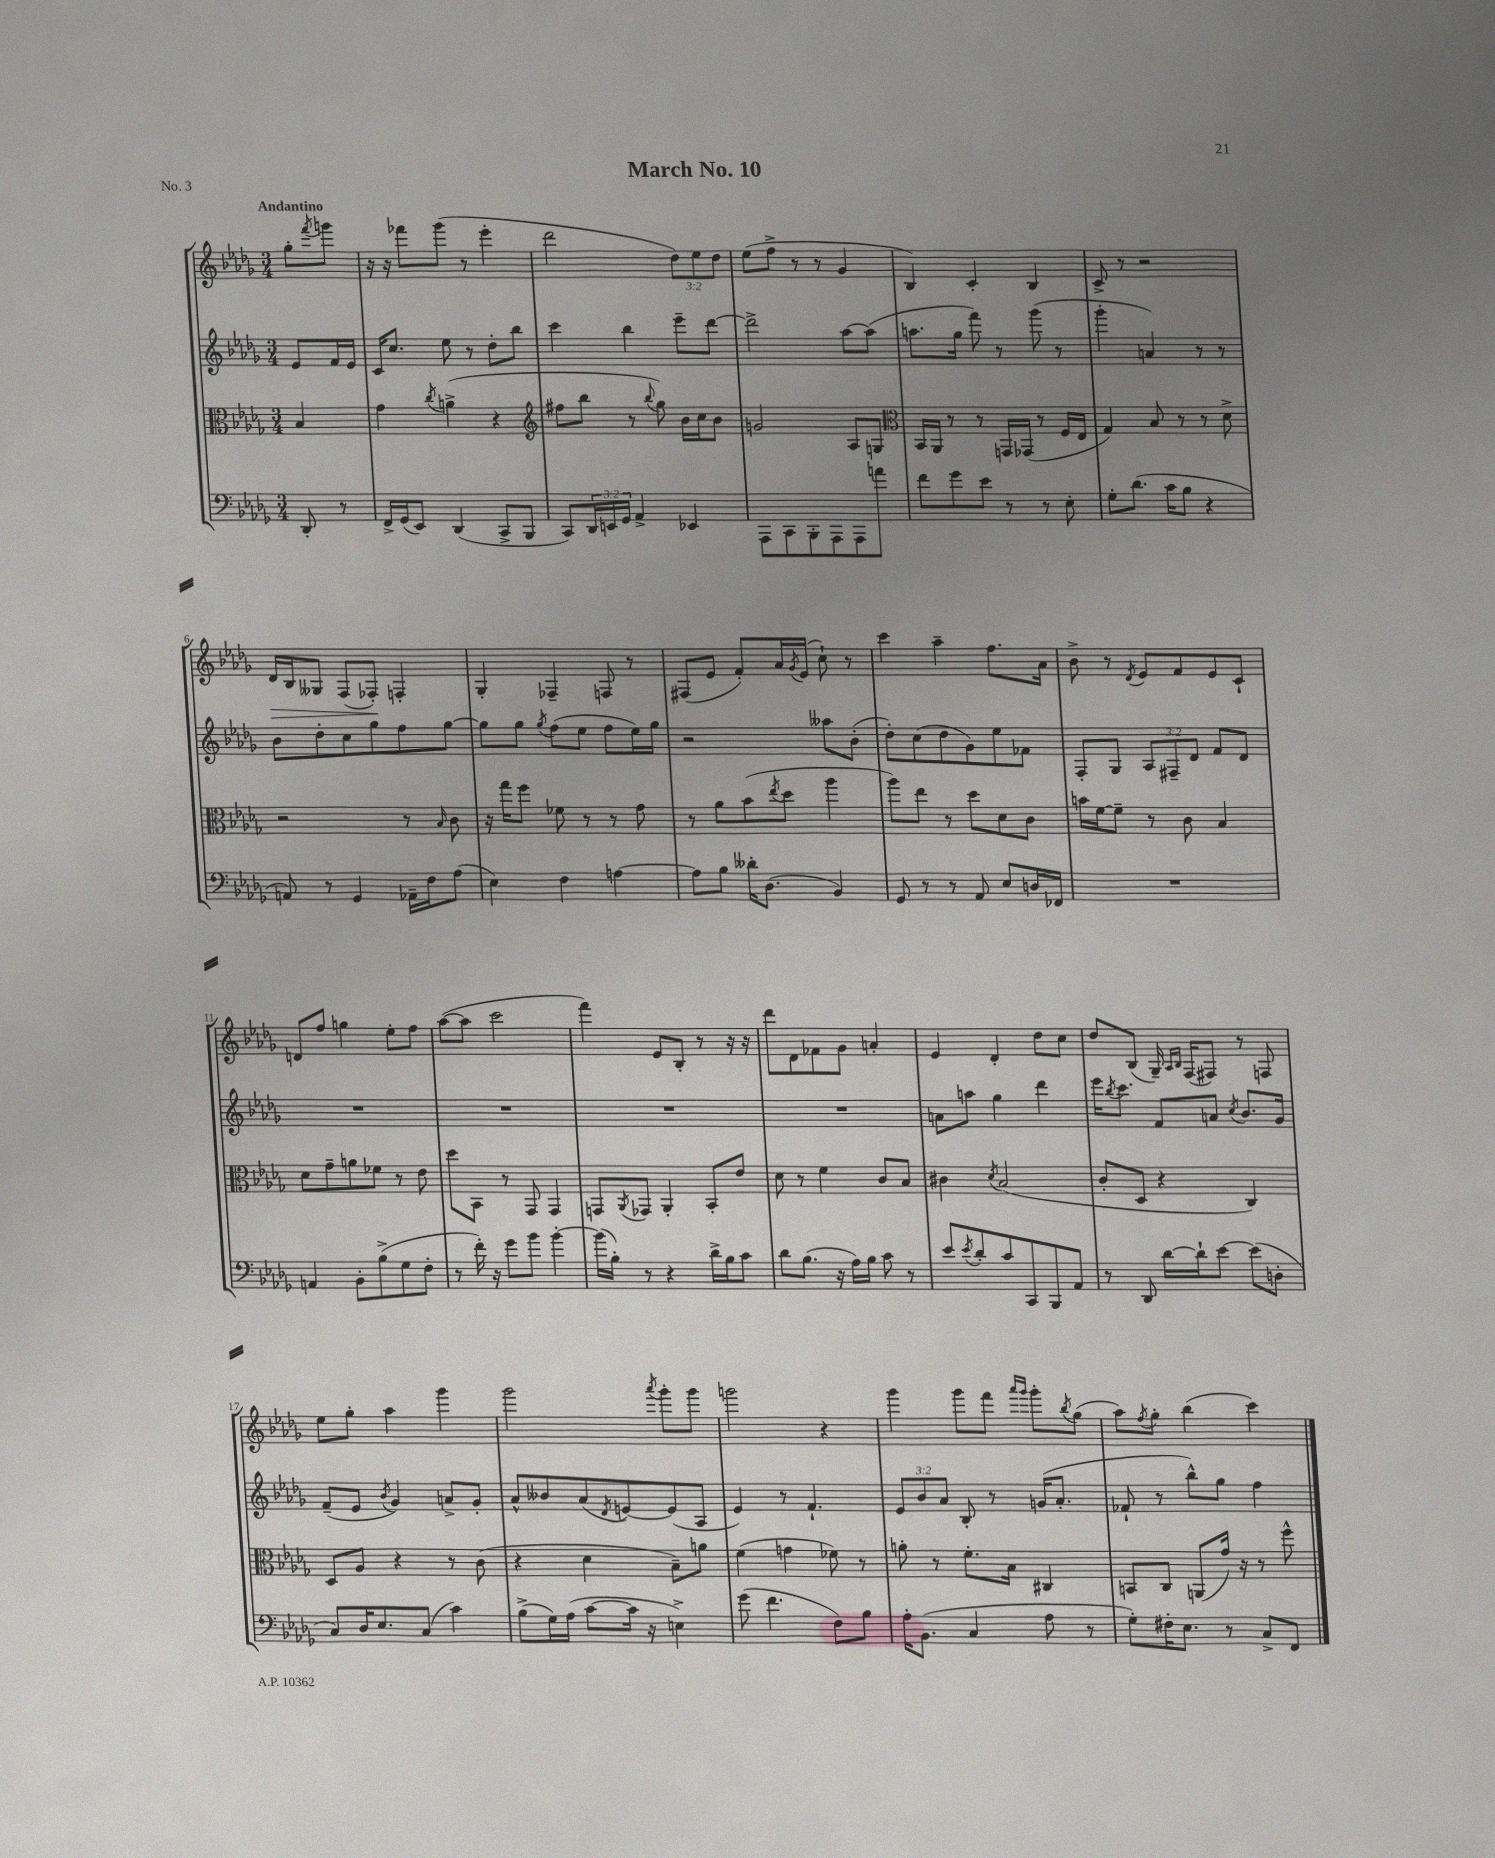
\header { title = "March No. 10" piece = "No. 3" }
<<
\new StaffGroup <<
\new Staff = "s0" {
    \clef treble \key des \major \numericTimeSignature \time 3/4 \override Staff.TupletNumber.text = #tuplet-number::calc-fraction-text \partial 4 \tempo "Andantino"
    ges''8-. \acciaccatura { f'''8 } g'''8 |
    r16 r16 fes'''8 ges'''8( r8 ees'''4-. |
    des'''2 \tuplet 3/2 { des''8) ees''8 des''8 } |
    ees''8( f''8-> r8 r8 ges'4 |
    bes4) c'4-. bes4 |
    c'8-> r8 r2 |
    des'16\> bes16 geses8 f8( fes8-.\!) f4-. |
    ges4-. fes4-- f8 r8 |
    fis8( ees'8 f'8-.) aes'16 \acciaccatura { ges'8 } ees'16( c''8-!) r8 |
    c'''4 aes''4-- f''8. aes'16 |
    bes'8-> r8 \acciaccatura { des'8 } ees'8 f'8 ees'8 c'8-! |
    d'8 f''8 g''4 ees''8-. f''8 |
    aes''8~( aes''8 c'''2 |
    f'''4) ees'8 bes8-. r8 r16 r16 |
    des'''8 des'8 fes'8 ges'8 a'4-. |
    ees'4 des'4-. des''8 c''8 |
    des''8 bes8( ges16--) \grace { aes16 bes16 } f16( fis8) r8 f8 |
    ees''8 ges''8-. aes''4 ges'''4 |
    ges'''2 \acciaccatura { aes'''8 } ges'''8-. ges'''8 |
    g'''2 r4 |
    ges'''4 ges'''8 f'''8 \grace { aes'''16 ges'''16 } ges'''8-. \acciaccatura { bes''8 } ges''8( |
    aes''8) \acciaccatura { f''8 } ges''8-. bes''4( c'''4) \bar "|." |
}
\new Staff = "s1" {
    \clef treble \key des \major \numericTimeSignature \time 3/4 \override Staff.TupletNumber.text = #tuplet-number::calc-fraction-text \partial 4
    ees'8 f'16 ees'16 |
    c'16 c''8. ees''8 r8 des''8-. bes''8 |
    c'''4 bes''4 ees'''8-- des'''8~ |
    des'''2-> aes''8~ aes''8( |
    a''8. ges''16 f'''8) r8 ges'''8( r8 |
    ges'''4-. a'4) r8 r8 |
    bes'8 des''8-. c''8 ges''8 f''8 ges''8~ |
    ges''8 ges''8 \acciaccatura { ges''8 } f''8( ees''8 f''8 ees''16) ges''16 |
    r2 aeses''8 bes'8-.( |
    des''8-.) c''8( des''8 ges'8) ees''8 fes'8 |
    f8-. ges8 \tuplet 3/2 { aes8 fis8-- des'8 } f'8 des'8 |
    R2. |
    R2. |
    R2. |
    R2. |
    a'8 a''8 ges''4 des'''4 |
    ees'''16 \acciaccatura { bes''8 } c'''8. f'8 a'8 \acciaccatura { c''8 } bes'8. ges'16 |
    f'8--( ees'8 \acciaccatura { bes'8 } ges'4) a'8-> ges'8-. |
    aes'8-^ beses'8 aes'8( \acciaccatura { des'8 } e'8~) e'8( aes8 |
    ees'4) r8 f'4.-! |
    \tuplet 3/2 { ees'8 bes'8 aes'8 } bes8-. r8 g'16( aes'8.-. |
    fes'8-! r8 bes''8-^) ges''8 f''4 \bar "|." |
}
\new Staff = "s2" {
    \clef alto \key des \major \numericTimeSignature \time 3/4 \partial 4
    bes4 |
    ges'4 \acciaccatura { c''8 } a'4->( r4 |
    \clef treble fis''8 bes''8 r8 \appoggiatura { bes''8 } ges''8) bes'16 c''16 bes'8 |
    g'2 aes8 g8 |
    \clef alto bes,16 aes,16 r8 r8 g,16 ges,16( r8 f16 ees16 |
    ges4) bes8 r8 r8 des'8-> |
    r2 r8 \grace { bes16 } c'8 |
    r16 ges''16 f''8 fes'8 r8 r8 ges'8 |
    r8 aes'8 bes'8( \acciaccatura { ees''8 } des''8 aes''4 |
    aes''8) ees''8 r8 des''8 des'8 c'8 |
    b'16 f'16~ f'8-- r8 c'8 bes4 |
    des'8 ges'8-- a'8 fes'8 r8 ees'8 |
    des''8 bes,8 r8 ges,8 ges,4 |
    g,8 \acciaccatura { aes,8 } ges,8 aes,4-. bes,8-. ees'8 |
    des'8 r8 f'4 c'8 bes8 |
    cis'4 \acciaccatura { des'8 } bes2( |
    c'8-. des8 r4 c4) |
    des8 aes8 r4 r8 c'8( |
    r4 des'4 bes8--) a'8 |
    f'4( g'4 fes'8) r8 |
    a'8-. r8 f'8.-. bes16 cis4 |
    b,8 c8 a,8( ges'16) r16 r8 f''8-^ \bar "|." |
}
\new Staff = "s3" {
    \clef bass \key des \major \numericTimeSignature \time 3/4 \override Staff.TupletNumber.text = #tuplet-number::calc-fraction-text \partial 4
    des,8-. r8 |
    f,16-> ges,16( ees,8) des,4( c,8-> bes,,8 |
    c,8) \tuplet 3/2 { des,16 e,16 ges,16 } aes,4-> ees,4 |
    aes,,8 c,8 bes,,8-. aes,,8 aes,,8 a'8 |
    f'8 ges'8 ees'8 r8 r8 ees8-. |
    ges8-. des'8.( c'16 bes8 r4 |
    a,8) r8 ges,4 aes,16-- f16 aes8( |
    ees4) f4 a4~ |
    a8 bes8 deses'16-. des8.( bes,4) |
    ges,8 r8 r8 aes,8 ees8 d16 fes,16 |
    R2. |
    a,4 bes,8-. bes8->( ges8 f8-. |
    r8 f'16-.) r16 ges'8 bes'8 bes'4~-. |
    bes'16( bes16-.) r8 r4 des'16-> bes16 c'8 |
    des'8 bes8.( r16 aes16) bes16 c'8 r8 |
    ees'8 \acciaccatura { ees'8 } des'8-. c'8 c,8 bes,,8 aes,8 |
    r8 des,8 des'16~ des'16-! ees'8~ ees'8( d8-. |
    c8) des16 ees8. c8( c'4) |
    bes8->( ges16) aes16( c'8~ c'16 r16 e4->) |
    ges'8( f'4. f8) bes8 |
    aes16-. bes,8.( c4 aes8 r8 |
    ges8-.) fis16-. ees8. r8 c8-> f,8 \bar "|." |
}
>>
>>
